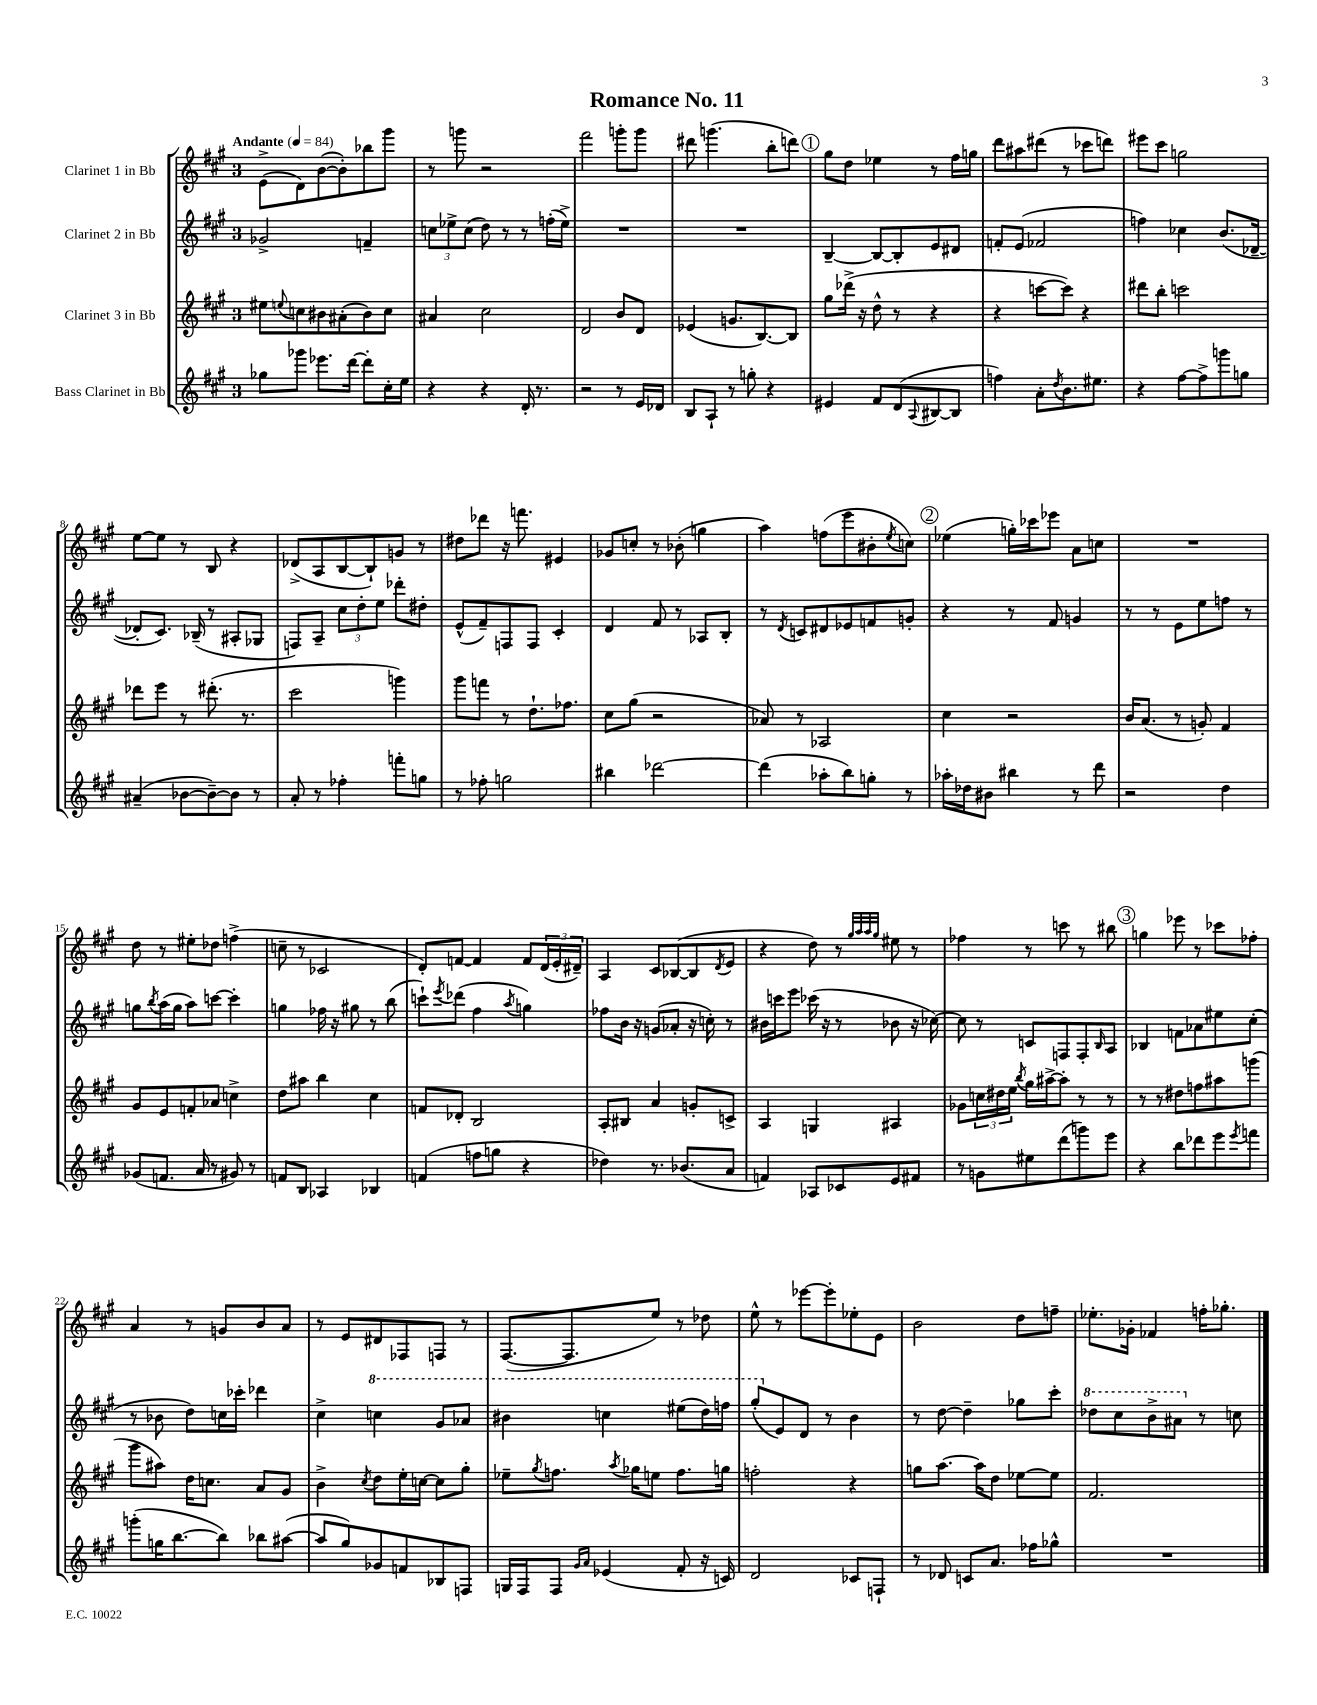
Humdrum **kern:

**kern	**kern	**kern	**kern
*staff4	*staff3	*staff2	*staff1
*clefG2	*clefG2	*clefG2	*clefG2
*k[f#c#g#]	*k[f#c#g#]	*k[f#c#g#]	*k[f#c#g#]
*M3/4	*M3/4	*M3/4	*M3/4
*MM84	*MM84	*MM84	*MM84
8gg-	8ee#	2g-^	(8e^
.	8qqee	.	.
8ggg-	8cc	.	8d)
8.eee-	8b#	.	([8b
.	(8a#'	.	8b'])
[16ddd	.	.	.
8ddd']	8b#)	4f~	8bb-
16cc#'	8cc	.	8ggg#
16ee	.	.	.
=	=	=	=
4r	4a#	12cc	8r
.	.	12ee-^	.
.	.	.	8ggg
.	.	(12cc	.
4r	2cc#	8dd)	2r
.	.	8r	.
16d'	.	8r	.
8.r	.	.	.
.	.	(16ff'	.
.	.	16ee-^)	.
=	=	=	=
2r	2d	2.r	2fff#
8r	8b	.	8ggg'
16e	8d	.	8ggg
16d-	.	.	.
=	=	=	=
8B	(4e-	2.r	8ddd#
8A`	.	.	(4.ggg
8r	8.g	.	.
8gg'	.	.	.
.	[8.B)	.	.
4r	.	.	8bb'
.	8B]	.	8ddd)
=	=	=	=
4e#	8gg#	[4B~	8gg#
.	(16ddd-^	.	8dd
.	16r	.	.
8f#	8dd^^	8B_	4ee-
(8d	8r	8B']	.
8qqA	.	.	.
[8B#	4r	8e	8r
8B#]	.	8d#	16ff#
.	.	.	16gg
=	=	=	=
4ff)	4r	8f'	8ddd
.	.	(8e	8aa#
8a'	[8ccc	2f-	(8ddd#
8qdd	.	.	.
8.b	8ccc])	.	8r
.	4r	.	8ccc-
8.ee#	.	.	.
.	.	.	8ddd)
=	=	=	=
4r	8ddd#	4ff)	8eee#
.	8bb'	.	8ccc#
[8ff#	2ccc	4cc-	2gg
8ff#^]	.	.	.
8ggg	.	(8.b	.
8gg	.	.	.
.	.	[16d-~	.
=	=	=	=
(4a#~	8ddd-	8d-']	[8ee
.	8eee	8.c#)	8ee]
[8b-	8r	.	8r
.	.	(16B-~	.
8b-~_)	(8.ddd#'	8r	8B
8b-]	.	8A#'	4r
.	8.r	.	.
8r	.	8G-	.
=	=	=	=
8a'	2ccc#	8F)	(8d-^
8r	.	8A~	8A
4ff-'	.	12cc#	[8B
.	.	12dd'	.
.	.	.	8B`])
.	.	12ee	.
8fff'	4ggg)	8ddd-'	8g
8gg	.	8dd#'	8r
=	=	=	=
8r	8ggg#	(8e^^	8dd#
8ff-'	8fff	8f#~)	8ddd-
2gg	8r	8F	16r
.	.	.	8.fff
.	8.dd`	8F	.
.	.	4c#'	4e#
.	8.ff-	.	.
=	=	=	=
4bb#	8cc#	4d	8g-
.	(8gg#	.	8cc'
[2ddd-	2r	8f#	8r
.	.	8r	(8b-'
.	.	8A-	4gg
.	.	8B'	.
=	=	=	=
(4ddd-]	8a-)	8r	4aa)
.	.	8qd	.
.	8r	8c	.
8aa-'	2A-	8d#	(8ff
8bb)	.	8e-	8eee
8gg'	.	8f	8b#'
.	.	.	8qee
8r	.	8g'	8cc)
=	=	=	=
16aa-'	4cc#	4r	(4ee-
16dd-	.	.	.
8b#	.	.	.
4bb#	2r	8r	16gg')
.	.	.	16ccc-
.	.	8f#	8eee-
8r	.	4g	8a
8ddd	.	.	8cc
=	=	=	=
2r	16b	8r	2.r
.	(8.a	.	.
.	.	8r	.
.	8r	8e	.
.	8g')	8ee	.
4dd	4f#	8ff	.
.	.	8r	.
=	=	=	=
(8g-	8g#	8gg	8dd
.	.	8qbb	.
8.f	8e	(16aa	8r
.	.	16gg	.
.	8f'	8aa)	8ee#'
16a	.	.	.
8r	8a-	[8ccc	8dd-
8g#)	4cc^	4ccc']	(4ff^
8r	.	.	.
=	=	=	=
8f	8dd	4gg	8cc~
8B	8aa#	.	8r
4A-	4bb	16ff-	2c-
.	.	16r	.
.	.	8gg#	.
4B-	4cc#	8r	.
.	.	(8bb	.
=	=	=	=
(4f	8f	8ccc`)	8d')
.	.	8qeee	.
.	8d-'	(8ddd-	[8f
8ff	2B	4ff#	4f]
8gg	.	.	.
.	.	8qaa	.
4r	.	4gg)	8f
.	.	.	(24d
.	.	.	24e'
.	.	.	24d#~)
=	=	=	=
4dd-)	8A'	8ff-	4A
.	8B#	16b	.
.	.	16r	.
8.r	4a	(8g	8c#
.	.	8a-'	([8B-
(8.b-	.	.	.
.	8g'	16r	8B-]
.	.	16cc')	.
.	.	.	8qd
8a	8c^	8r	8e
=	=	=	=
4f)	4A	16b#	4r
.	.	16ccc	.
.	.	8eee	.
8A-	4G	(16ccc-	8dd)
.	.	16r	.
8c-	.	8r	8r
.	.	.	32qqgg#
.	.	.	32qqaa
.	.	.	32qqaa
.	.	.	32qqgg#
8e	4A#	8b-	8ee#
8f#	.	16r	8r
.	.	[16cc-)	.
=	=	=	=
8r	8g-	8cc-]	4ff-
8g	24cc	8r	.
.	24dd#	.	.
.	24ee	.	.
.	8qbb	.	.
8ee#	16gg#	8c	8r
.	[16aa#^	.	.
(8ddd	8aa#']	8F	8ccc
8ggg)	8r	8F'	8r
.	.	16qqB	.
8eee	8r	8A	8bb#
=	=	=	=
4r	8r	4B-	4gg
.	8r	.	.
8bb	8dd#	8f	8eee-
8ddd-	8ff	8a-	8r
8eee	8aa#	8ee#	8ccc-
8qeee	.	.	.
8fff	(8ggg	(8cc#'	8ff-'
=	=	=	=
(8ggg'	8ggg#	8r	4a
16gg	8aa#)	8b-	.
[8.bb	.	.	.
.	16dd	8dd)	8r
.	8.cc	.	.
8bb])	.	16cc	8g
.	.	16ccc-'	.
8bb-	8a	4ddd-	8b
([8aa#	8g#	.	8a
=	=	=	=
8aa#]	4b^	4cc#^	8r
8gg#)	.	.	8e
.	8qcc#	.	.
8g-	8dd	4ccc	8d#
8f	16ee'	.	8F-
.	[16cc	.	.
8B-	8cc]	8gg#	8F
8F	8gg#'	8aa-	8r
=	=	=	=
16G	8ee-~	4bb#	([8.F#
16F#	.	.	.
.	8qgg#	.	.
8F#	8.ff	.	.
.	.	.	8.F#]
16qqg#	.	.	.
16qqa	.	.	.
(4e-	.	4ccc	.
.	8qaa	.	.
.	16gg-	.	.
.	8ee	.	8ee)
8f#'	8.ff	(8eee#	8r
16r	.	16ddd)	8dd-
16c)	16gg	16fff	.
=	=	=	=
2d	2ff'	(8ggg#'	8ee^^
.	.	8e)	8r
.	.	8d	[8eee-
.	.	8r	8eee-']
8c-	4r	4b	8ee-'
8F`	.	.	8e
=	=	=	=
8r	8gg	8r	2b
8d-	[8.aa	[8dd	.
8c	.	4dd~]	.
.	16aa]	.	.
8.a	8dd	.	.
.	[8ee-	8gg-	8dd
16ff-	.	.	.
8gg-^^	8ee-]	8ccc#'	8ff~
=	=	=	=
2.r	2.f#	8ddd-	8.ee-'
.	.	8ccc#	.
.	.	.	16g-'
.	.	8bb^	4f-
.	.	8aa#	.
.	.	8r	16ff'
.	.	.	8.gg-'
.	.	8cc	.
==	==	==	==
*-	*-	*-	*-
